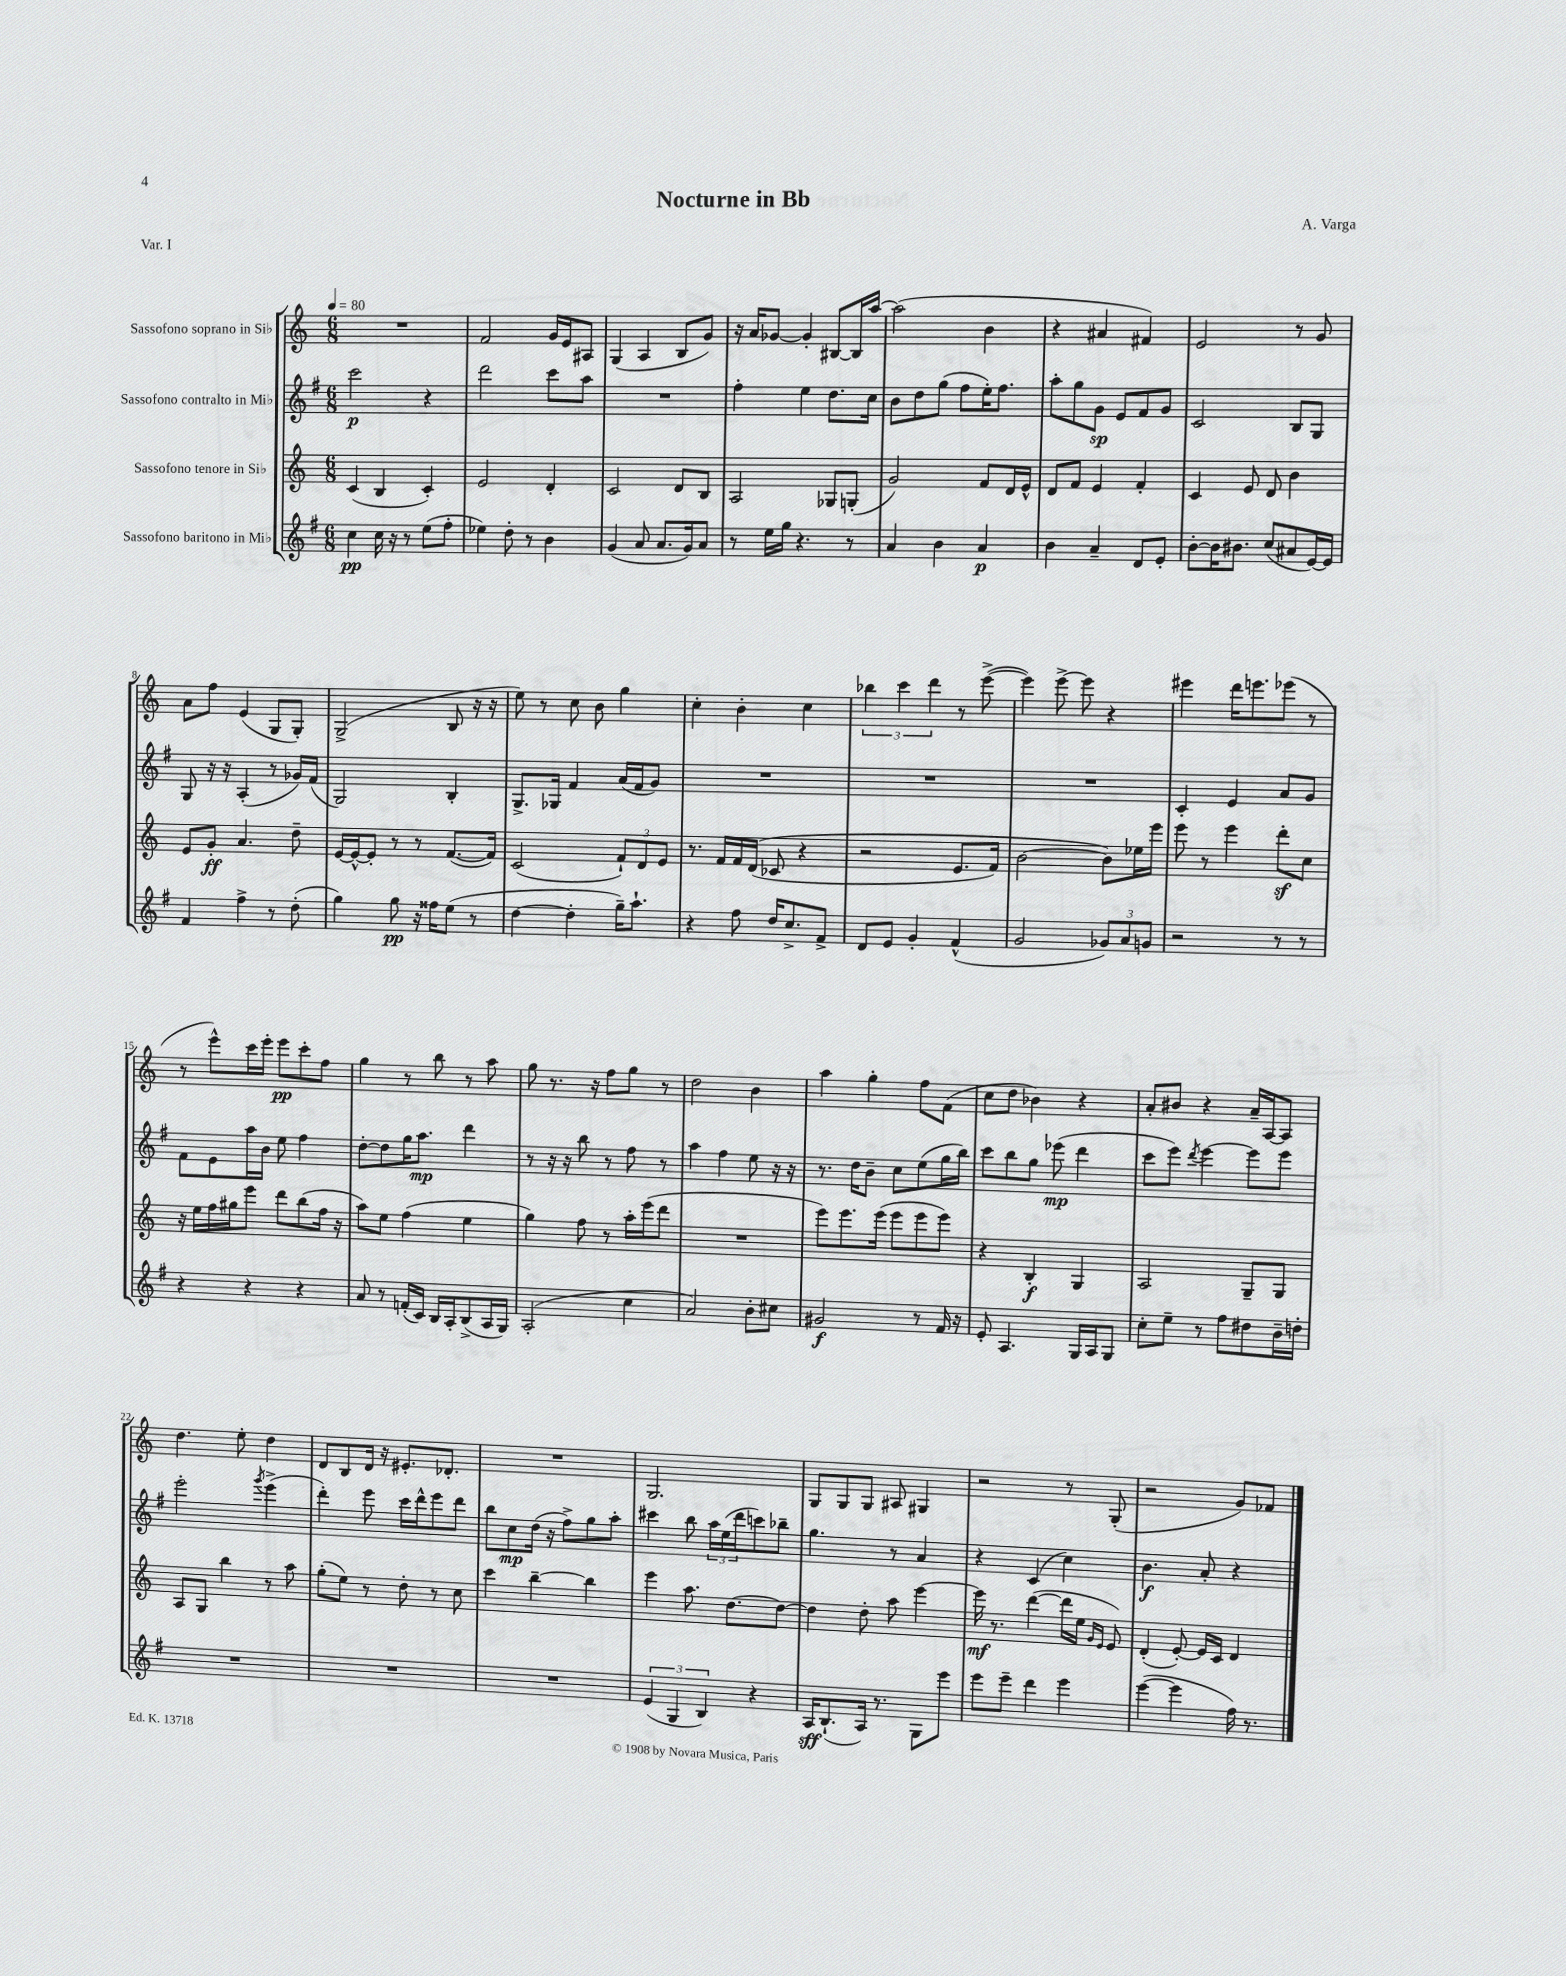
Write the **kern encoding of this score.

**kern	**kern	**kern	**kern
*staff4	*staff3	*staff2	*staff1
*clefG2	*clefG2	*clefG2	*clefG2
*k[f#]	*k[]	*k[f#]	*k[]
*M6/8	*M6/8	*M6/8	*M6/8
*MM80	*MM80	*MM80	*MM80
4cc	(4c	2ccc	2.r
16cc	4B	.	.
16r	.	.	.
8r	.	.	.
(8ee	4c')	4r	.
8ff#'	.	.	.
=	=	=	=
4ee-)	2e	2ddd	2f
8dd'	.	.	.
8r	.	.	.
4b	4d'	8ccc	16g
.	.	.	16e
.	.	8aa	8A#
=	=	=	=
(4g	2c	2.r	(4G
8a	.	.	4A
8.a	.	.	.
.	8d	.	8B
16g)	.	.	.
8a	8B	.	8g)
=	=	=	=
8r	2A	4ff#'	16r
.	.	.	16a
16ee	.	.	[8g-
16gg	.	.	.
4.r	.	4ee	4g-']
.	8G-	8.dd	[8B#
8r	(8G'	.	16B#]
.	.	16cc	[16aa
=	=	=	=
4a	2g)	8b	(2aa]
.	.	8dd	.
4b	.	(8gg	.
.	.	8ff#	.
4a	8f	16ee')	4b
.	.	8.ff#	.
.	16d	.	.
.	16e^^	.	.
=	=	=	=
4b	8d	8aa'	4r
.	8f	8gg	.
4a~	4e	8g	4a#
.	.	8e	.
8d	4f'	8f#	4f#)
8e'	.	8g	.
=	=	=	=
[8b'	4c	2c	2e
16b]	.	.	.
8.b#	.	.	.
.	8e	.	.
(8cc	8d	.	.
8a#	4b	8B	8r
[16e)	.	8G	8g
16e]	.	.	.
=	=	=	=
4f#	8e	8G	8a
.	8g'	16r	8ff
.	.	16r	.
4ff#^	4.a	(4A'	(4e
8r	.	8r	8G
(8dd'	8dd~	16g-)	8G')
.	.	(16f#	.
=	=	=	=
4gg)	[16e	2G)	(2G^
.	16e^^_	.	.
.	8e']	.	.
8gg	8r	.	.
16r	8r	.	.
16ff##	.	.	.
(8ee	([8.f	4B'	8B
8r	.	.	16r
.	16f])	.	16r
=	=	=	=
[4dd	(2c	8.G^	8ee)
.	.	.	8r
.	.	16G-	.
4dd']	.	4f#	8cc
.	.	.	8b
16gg~)	12f`)	(16a	4gg
8.aa`	.	16f#	.
.	12d	.	.
.	.	8g)	.
.	12e	.	.
=	=	=	=
4r	8.r	2.r	4cc'
.	16f	.	.
8ff#	16f	.	4b'
.	&((16d	.	.
16dd	8c-	.	.
8.cc^	.	.	.
.	4r	.	4cc
8f#^	.	.	.
=	=	=	=
8d	2r	2.r	6bb-
8e	.	.	.
.	.	.	6ccc
4g'	.	.	.
.	.	.	6ddd
(4f#^^	8.e	.	8r
.	.	.	([8eee^
.	16f)	.	.
=	=	=	=
2g	[2b	2.r	4eee])
.	.	.	[8eee^
.	.	.	8eee]
12g-)	8b]&)	.	4r
12a	.	.	.
.	16ee-	.	.
12g	.	.	.
.	16eee	.	.
=	=	=	=
2r	8eee	4c'	4eee#
.	8r	.	.
.	4eee	4e	16ddd
.	.	.	8.eee
8r	8ddd'	8a	(8eee-
8r	8cc	8g	8r
=	=	=	=
4r	16r	8f#	8r
.	16ee	.	.
.	16ff	8e	8eee^^)
.	16gg#	.	.
4r	8eee	16aa	16ccc
.	.	16b	16eee'
.	8ddd	8ee	8eee
4r	(8bb	4ff#	8ccc'
.	16ff	.	8ff
.	16r	.	.
=	=	=	=
8a	8aa)	[8dd'	4gg
8r	8ee	8dd]	.
(16f'	(4ff	16gg	8r
16c)	.	8.aa	.
16B	.	.	8bb
16A'	.	.	.
(8B^	4ee	4ddd	8r
16A	.	.	8aa
16G)	.	.	.
=	=	=	=
(2A'	4gg)	8r	8gg
.	.	16r	8.r
.	.	16r	.
.	8ff	8bb	.
.	.	.	16r
.	8r	8r	8ff
4cc	16aa'	8ff#	8gg
.	(16eee	.	.
.	8ddd	8r	8r
=	=	=	=
2a)	2.r	4aa	2dd
.	.	4ff#	.
8b'	.	8ee	4b
8cc#	.	16r	.
.	.	16r	.
=	=	=	=
2g#	8eee)	8.r	4aa
.	8.eee	.	.
.	.	16dd	.
.	.	8b~	4gg'
.	(16eee	.	.
.	8eee	8cc	.
8r	8eee	(8ee	8ff
16f#	8eee)	16gg	(8f
16r	.	16bb)	.
=	=	=	=
8e'	4r	8ccc	8cc
4.A	.	8bb	8dd
.	4B'	8gg	4b-)
.	.	(8eee-	.
16G	4G	4ddd	4r
16A	.	.	.
8G	.	.	.
=	=	=	=
8cc'	2A	8ccc	8a'
8ee~	.	8eee)	8b#
.	.	8qddd	.
8r	.	[4eee	4r
8ff#	.	.	.
8dd#	8G~	8eee]	16a~
.	.	.	[16A
16b~	8G	8eee	8A]
16dd'	.	.	.
=	=	=	=
2.r	8A	2eee'	4.dd
.	8G	.	.
.	4bb	.	.
.	.	.	8ee'
.	.	8qggg	.
.	8r	(4eee^	4dd
.	8aa	.	.
=	=	=	=
2.r	(8gg'	4ddd')	8d
.	8ee)	.	8B
.	8r	8eee	16d
.	.	.	16r
.	8dd'	16ccc	8.e#'
.	.	16ddd^^	.
.	8r	8eee	.
.	.	.	8.d-'
.	8cc	8ddd	.
=	=	=	=
2.r	4ccc	8bb	2.r
.	.	8cc	.
.	[4bb~	(16dd	.
.	.	16r	.
.	.	8ff#^)	.
.	4bb]	8gg	.
.	.	8aa'	.
=	=	=	=
(6e	4eee	4ccc#	2.G
6G	.	.	.
.	8.aa	8bb	.
6B)	.	.	.
.	.	24aa	.
.	.	(24ee	.
.	[8.dd	.	.
.	.	24ddd	.
4r	.	8ccc)	.
.	8dd_	8bb-~	.
=	=	=	=
16A	4dd]	4.gg	8G
(8.B`	.	.	.
.	.	.	8G
16A)	8dd'	.	8G
8.r	.	.	.
.	8aa	8r	8A#
8G	[4eee	4a	4G#
8eee	.	.	.
=	=	=	=
8eee	16eee]	4r	2r
.	8.r	.	.
8eee~	.	.	.
4ddd	([4ddd	(4c	.
4eee	16ddd]	4cc)	8r
.	16ee	.	.
.	16qqg	.	.
.	16qqe	.	.
.	8e)	.	(8G'
=	=	=	=
([4eee	(4d'	4.b	2r
4eee]	[8e')	.	.
.	16e]	8a'	.
.	16c	.	.
16ff#)	4d	4r	8g)
8.r	.	.	.
.	.	.	8f-
==	==	==	==
*-	*-	*-	*-
